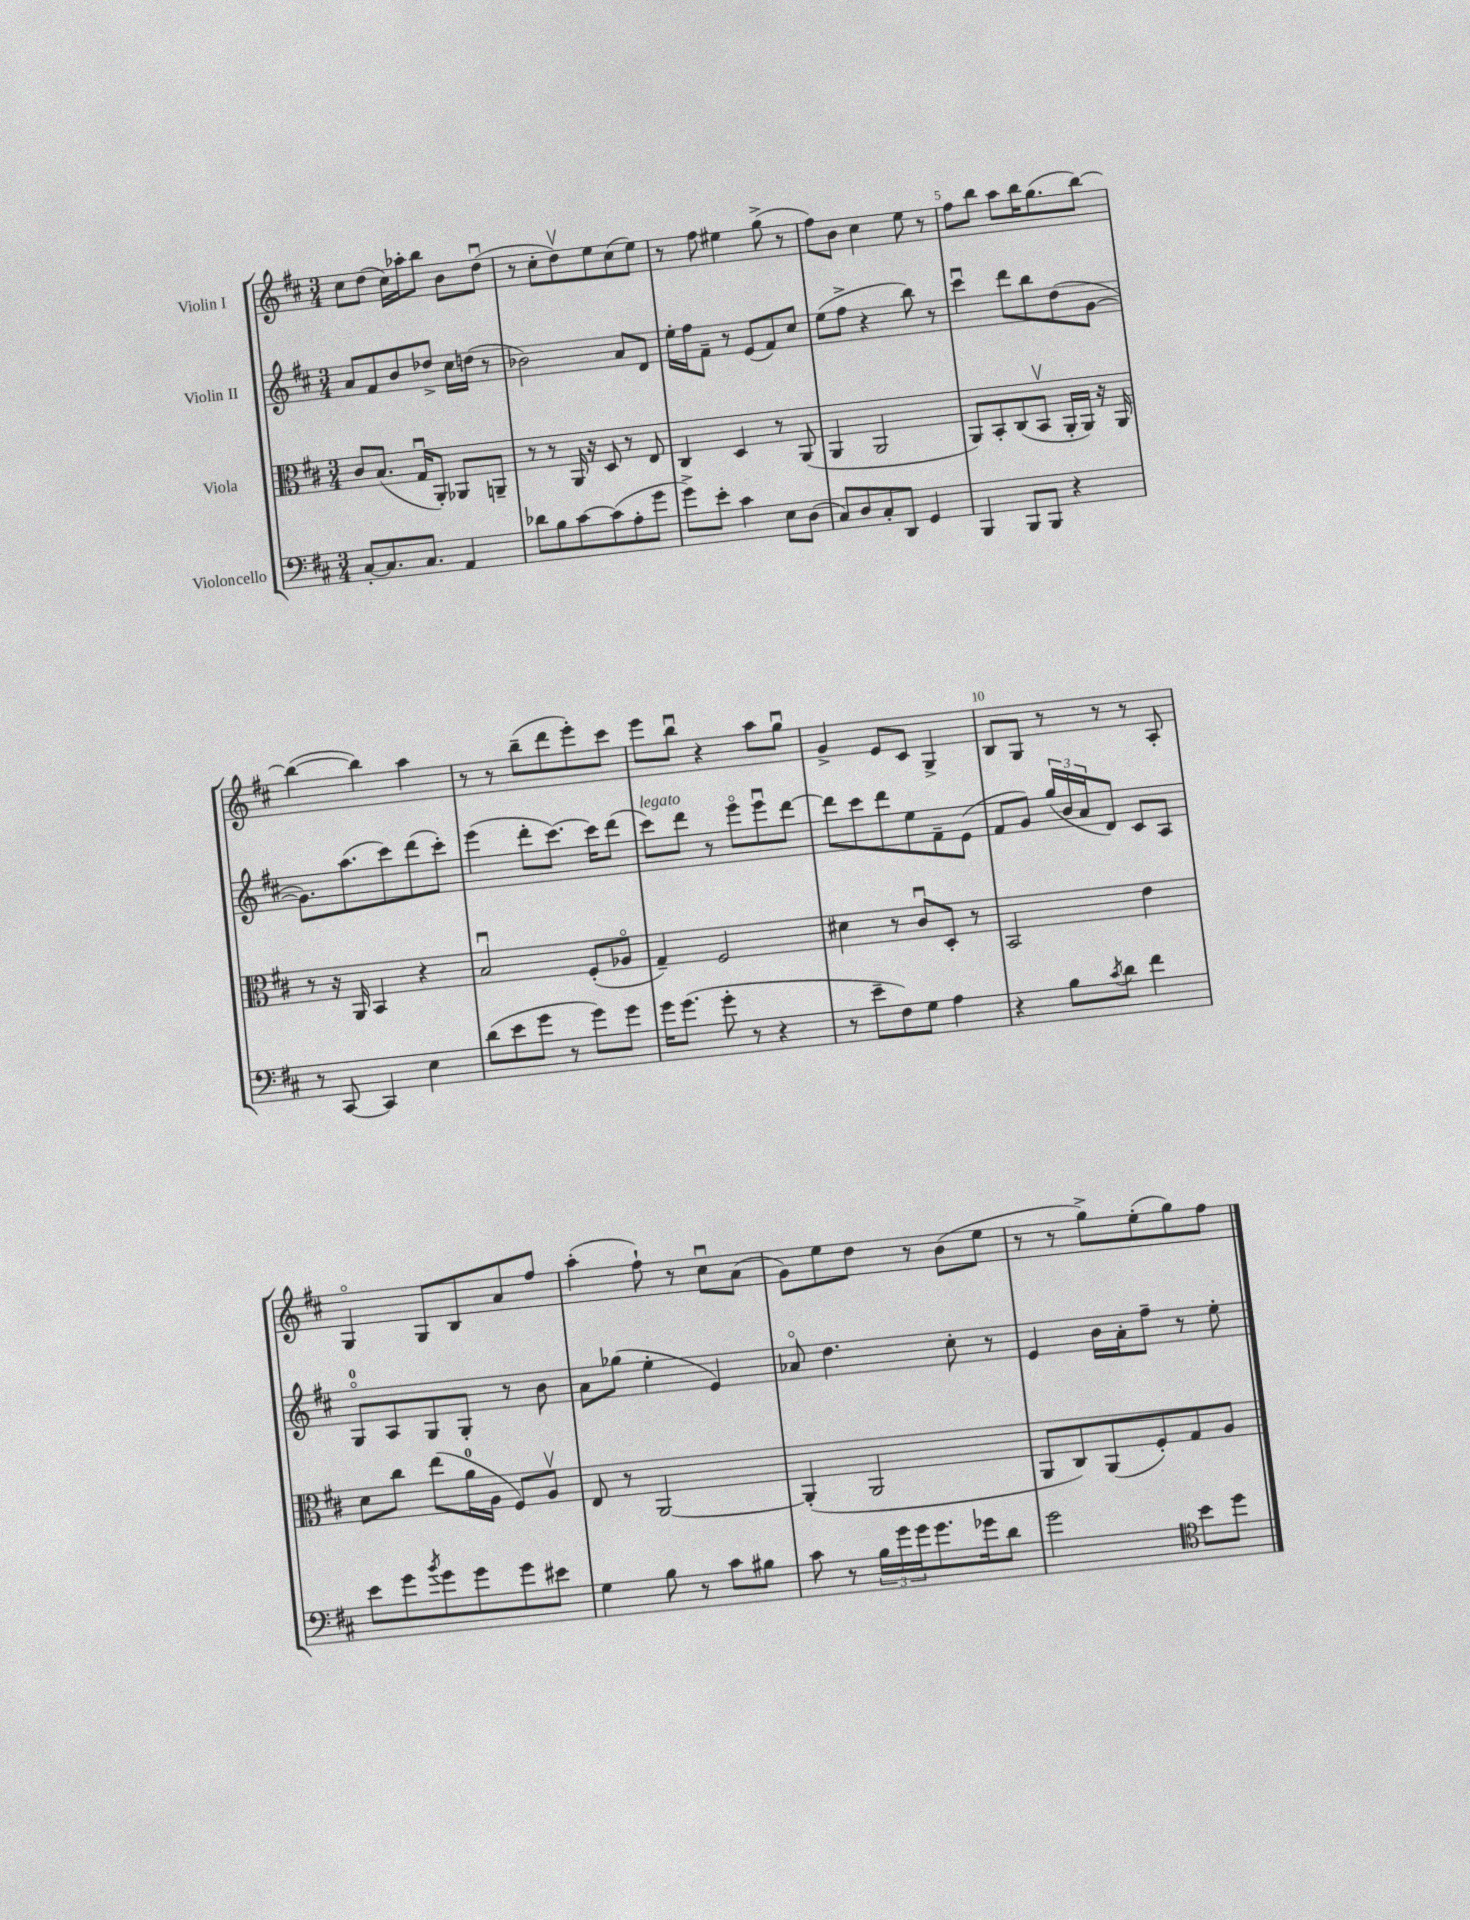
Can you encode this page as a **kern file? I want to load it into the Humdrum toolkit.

**kern	**kern	**kern	**kern
*staff4	*staff3	*staff2	*staff1
*clefF4	*clefC3	*clefG2	*clefG2
*k[f#c#]	*k[f#c#]	*k[f#c#]	*k[f#c#]
*M3/4	*M3/4	*M3/4	*M3/4
[8C#'/L	8c#/L	8a/L	8cc#\L
8.C#/]	(8.B/J	8f#/	(8dd\J
.	.	8b/	16cc#\LL)
8.C#/J	16Gu/LK	.	16aa-'\J
.	8AA'/J)	8dd-^/J	8bb\J
4AA/	8AA-/L	16cc#\LL	8b\L
.	.	(16dd\JJ	.
.	8AA~/J	8r	(8ddu\J
=	=	=	=
8d-\L	8r	2b-\)	8r
8B\	8r	.	8cc#'\L
[8c#\	16AA/	.	8ddv\)
.	16r	.	.
(8c#\]	8D/	.	8ee\
8A'\	8r	8a/L	(8cc#\
8g\J	8E/	8d/J	8ee\J)
=	=	=	=
8g^\L)	4C#/	16ee'\LL	8r
.	.	16ff#\J	.
8e'\J	.	8f#~\J	8ff#\
4c#\	4D/	8r	4ee#\
.	.	(8e/L	.
8E\L	8r	8f#/)	(8gg^\
(8D\J	(8AA/	8cc#/J	8r
=	=	=	=
8C#/L)	4AA/	(8ee\L	8ff#\L)
8D/	.	8ff#^\J	8b\J
8C#'/	2AA/	4r	4cc#\
8DD/J	.	.	.
4GG/	.	8bb\)	8ee\
.	.	8r	8r
=	=	=	=
4BBB/	8AA/L)	4ccc#u\	8ff#\L
.	8BB'/	.	8bb\J
8BBB/L	(8C#/	8ddd\L	8aa\L
8BBB/J	8BBv/J	8bb\	16bb\K
.	.	.	(8.gg\
4r	16AA'/LL	(8dd\	.
.	16AA/JJ)	.	.
.	16r	[8g\J	[8bb\J)
.	16AA/	.	.
=	=	=	=
8r	8r	8.g\]L)	(4bb\_
[8CC#/	16r	.	.
.	16AA/	(8.aa\	.
4CC#/]	4BB/	.	4bb\])
.	.	8ccc#\)	.
4E\	4r	(8ddd\	4aa\
.	.	8ccc#'\J)	.
=	=	=	=
(8d\L	2Bu/	(4eee\	8r
8e\	.	.	8r
8g\J	.	8ddd'\L	(8bb~\L
8r	.	[8.ccc#\J)	8ddd\
8g\L)	(8F#'/L	.	8eee'\)
.	.	16ccc#\]LK	.
8g\J	8A-o/J	(8ddd\J	8ccc#\J
=	=	=	=
16g\LK	4G~/)	8ccc#\L)	8eee\L
(8.g\J	.	.	.
.	.	8ddd\J	8bbu\J
8g'\	2F#/	8r	4r
8r	.	8eeeo\L	.
4r	.	8eeeu\	8aa\L
.	.	[8ddd\J	8ggu\J
=	=	=	=
8r	4d#\	8ddd\]L	4g^/
8e~\L	.	8ccc#\	.
8F#\)	8r	8ddd\	8e/L
8G\J	8c#u/L	8ee\	8c#/J
4A\	8D'/J	8f#~\	4G^/
.	8r	(8e\J	.
=	=	=	=
4r	2BB/	8f#/L	8B/L
.	.	8g/J)	8G/J
8B\L	.	(24gg/LL	8r
.	.	24b/	.
.	.	24a/J	.
8qc#/	.	.	.
8d\J	.	8d/J)	8r
4f#\	4e\	8c#/L	8r
.	.	8A/J	8A'/
=	=	=	=
8e\L	8d\L	8Go/L	4Go/
8g\	8cc#\J	8A/	.
8qb/	.	.	.
8g\	(8ee\L	8G/	8G/L
8g\	16a\L	8G'/J	8B/
.	16A\JJ	.	.
8g\	8F#/L)	8r	8a/
8e#\J	8Av/J	8b\	8ff#/J
=	=	=	=
4G\	8E/	8a\L	(4aa'\
.	8r	(8gg-\J	.
8B\	[2AA/	4ee'\	8ff#`\)
8r	.	.	8r
8c#\L	.	4e/)	8cc#u\L
8B#\J	.	.	(8a\J
=	=	=	=
8c#\	(4AA'/]	8a-o/	8g\L)
8r	.	4.dd\	8ee\
24B\LL	2AA/	.	8dd\J
24g\	.	.	.
24g\J	.	.	.
8.g\	.	.	8r
.	.	8cc#'\	(8b\L
16g-\k	.	.	.
8d\J	.	8r	8ee\J
=	=	=	=
2g\	8AA/L	4e/	8r
.	8C#/)	.	8r
.	(8AA/	16b\LL	8gg^\L)
.	.	16a'\J	.
.	8F#'/)	8ff#~\J	(8ee'\
*clefC4	*	*	*
8b\L	8G/	8r	8gg\)
8dd\J	8A/J	8ee'\	8ff#\J
==	==	==	==
*-	*-	*-	*-
